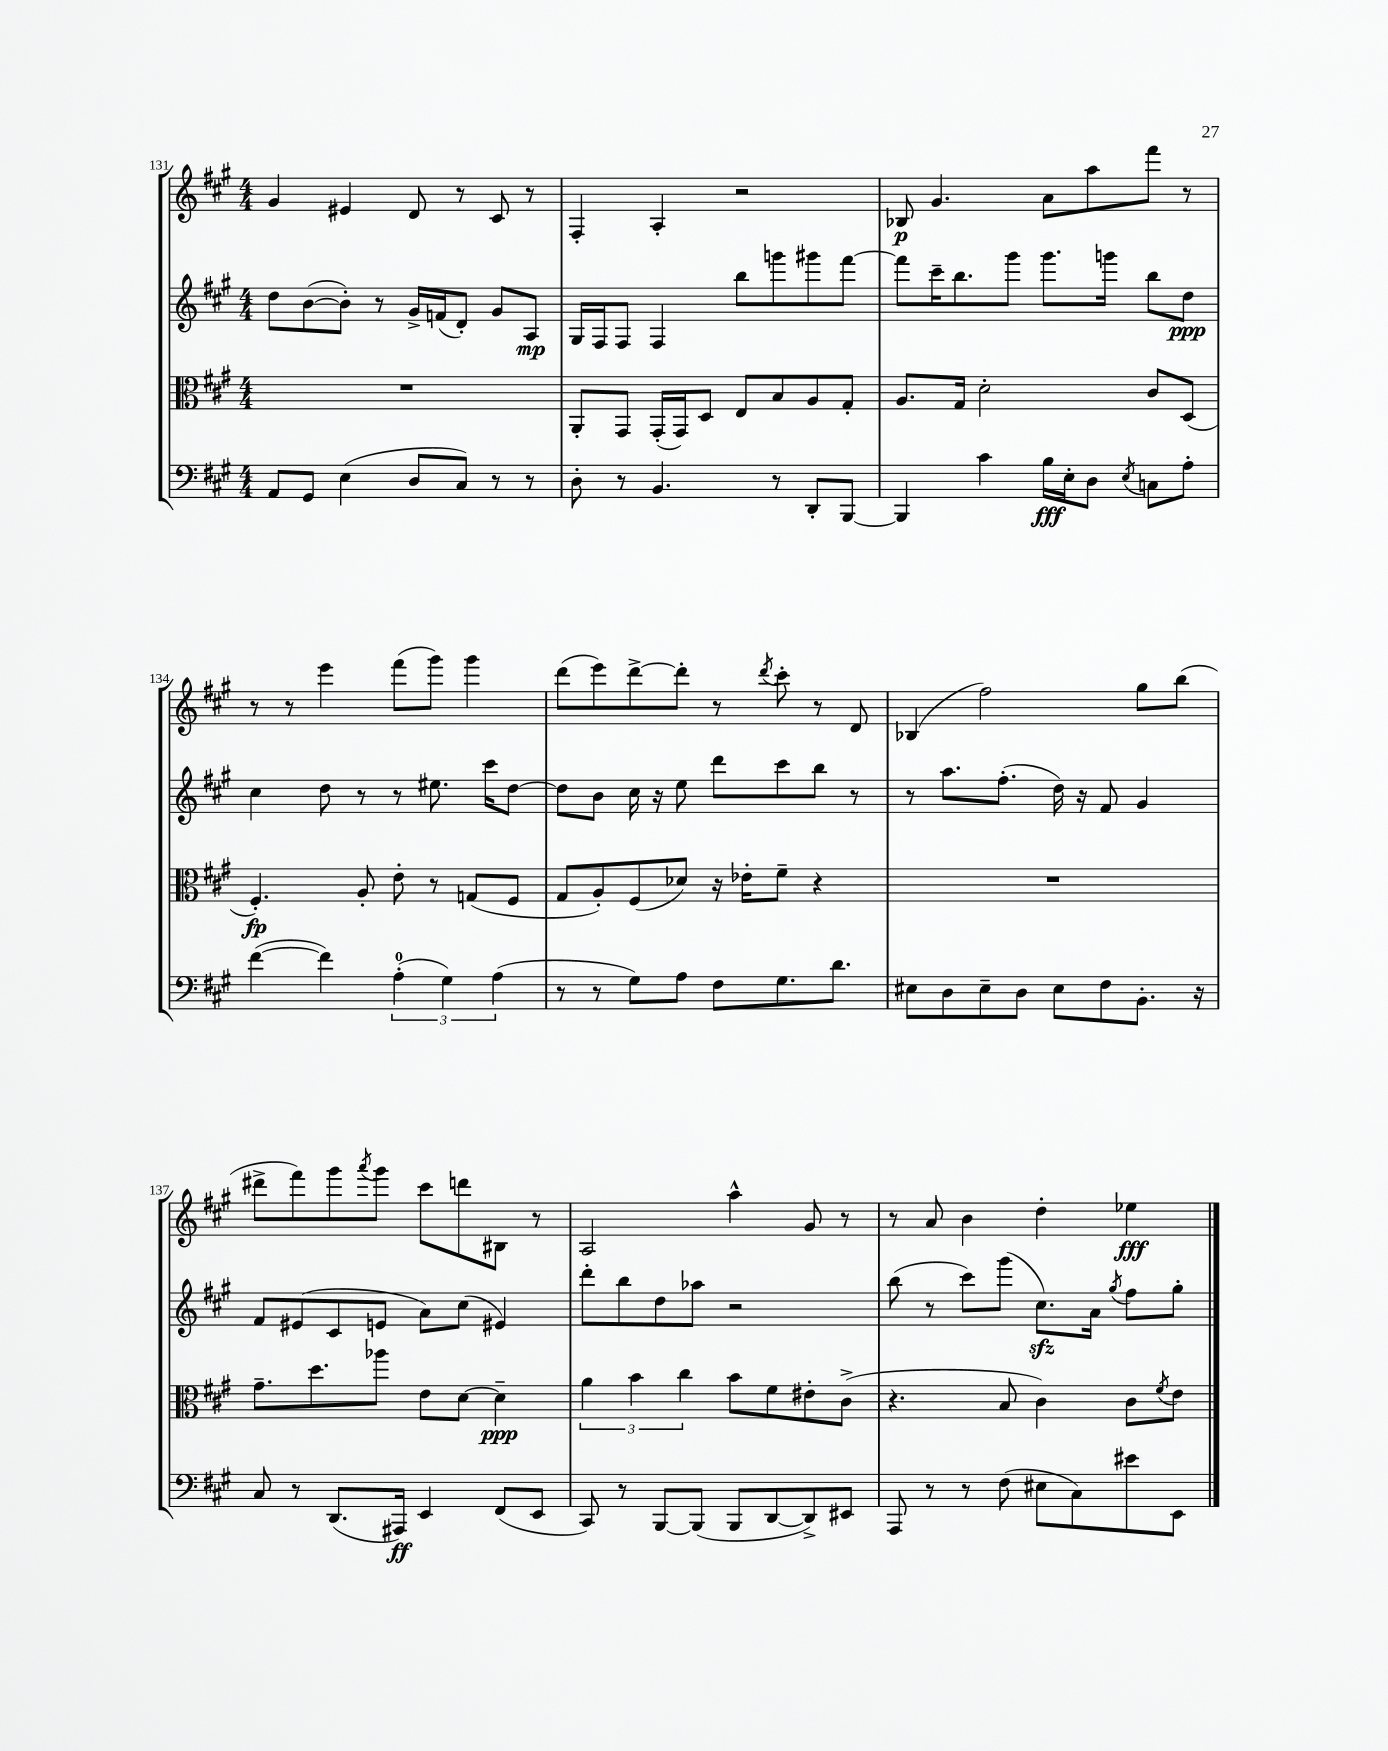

**kern	**kern	**kern	**kern
*staff4	*staff3	*staff2	*staff1
*clefF4	*clefC3	*clefG2	*clefG2
*k[f#c#g#]	*k[f#c#g#]	*k[f#c#g#]	*k[f#c#g#]
*M4/4	*M4/4	*M4/4	*M4/4
8AA	1r	8dd	4g#
8GG#	.	([8b	.
(4E	.	8b'])	4e#
.	.	8r	.
8D	.	16g#^	8d
.	.	(16f	.
8C#)	.	8d')	8r
8r	.	8g#	8c#
8r	.	8A	8r
=	=	=	=
8D'	8AA'	16G#	4F#'
.	.	16F#	.
8r	8GG#	8F#	.
4.BB	(16GG#'	4F#	4A'
.	16GG#)	.	.
.	8D	.	.
.	8E	8bb	2r
8r	8B	8ggg	.
8DD'	8A	8ggg#	.
[8BBB	8G#'	[8fff#	.
=	=	=	=
4BBB]	8.A	8fff#]	8B-
.	.	16ccc#~	4.g#
.	16G#	8.bb	.
4c#	2d'	.	.
.	.	8ggg#	.
16B	.	8.ggg#	8a
16E'	.	.	.
8D	.	.	8aa
.	.	16ggg	.
8qE	.	.	.
8C	8c#	8bb	8fff#
8A'	(8D	8dd	8r
=	=	=	=
([4f#	4.F#')	4cc#	8r
.	.	.	8r
4f#])	.	8dd	4eee
.	8A'	8r	.
(6A'	8e'	8r	(8fff#
.	8r	8.ee#	8ggg#)
6G#)	.	.	.
.	(8G	.	4ggg#
.	.	16ccc#	.
(6A	.	.	.
.	8F#	[8dd	.
=	=	=	=
8r	8G#	8dd]	(8ddd
8r	8A')	8b	8eee)
8G#)	(8F#	16cc#	[8ddd^
.	.	16r	.
8A	8d-)	8ee	8ddd']
8F#	16r	8ddd	8r
.	16e-'	.	.
.	.	.	8qddd
8.G#	8f#~	8ccc#	8ccc#'
.	4r	8bb	8r
8.d	.	.	.
.	.	8r	8d
=	=	=	=
8E#	1r	8r	(4B-
8D	.	8.aa	.
8E#~	.	.	2ff#)
.	.	(8.ff#'	.
8D	.	.	.
8E#	.	16dd)	.
.	.	16r	.
8F#	.	8f#	.
8.BB'	.	4g#	8gg#
.	.	.	(8bb
16r	.	.	.
=	=	=	=
8C#	8.g#~	8f#	8ddd#^
8r	.	(8e#	8fff#)
.	8.dd	.	.
(8.DD	.	8c#	8ggg#
.	.	.	8qaaa
.	8aa-	8e	8ggg#
16AAA#)	.	.	.
4EE	8e	8a)	8ccc#
.	[8d	(8cc#	8ddd
(8FF#	4d~]	4e#)	8B#
8EE	.	.	8r
=	=	=	=
8CC#)	6a	8ddd'	2A
8r	.	8bb	.
.	6b	.	.
[8BBB	.	8dd	.
.	6cc#	.	.
(8BBB]	.	8aa-	.
8BBB	8b	2r	4aa^^
[8DD	8f#	.	.
8DD^])	8e#'	.	8g#
8EE#	(8c#^	.	8r
=	=	=	=
8AAA	4.r	(8bb	8r
8r	.	8r	8a
8r	.	8ccc#)	4b
(8F#	8B	(8ggg#	.
8E#	4c#)	8.cc#)	4dd'
8C#)	.	.	.
.	.	16a	.
.	.	8qgg#	.
8e#	8c#	8ff#	4ee-
.	8qf#	.	.
8EE	8e	8gg#'	.
==	==	==	==
*-	*-	*-	*-
